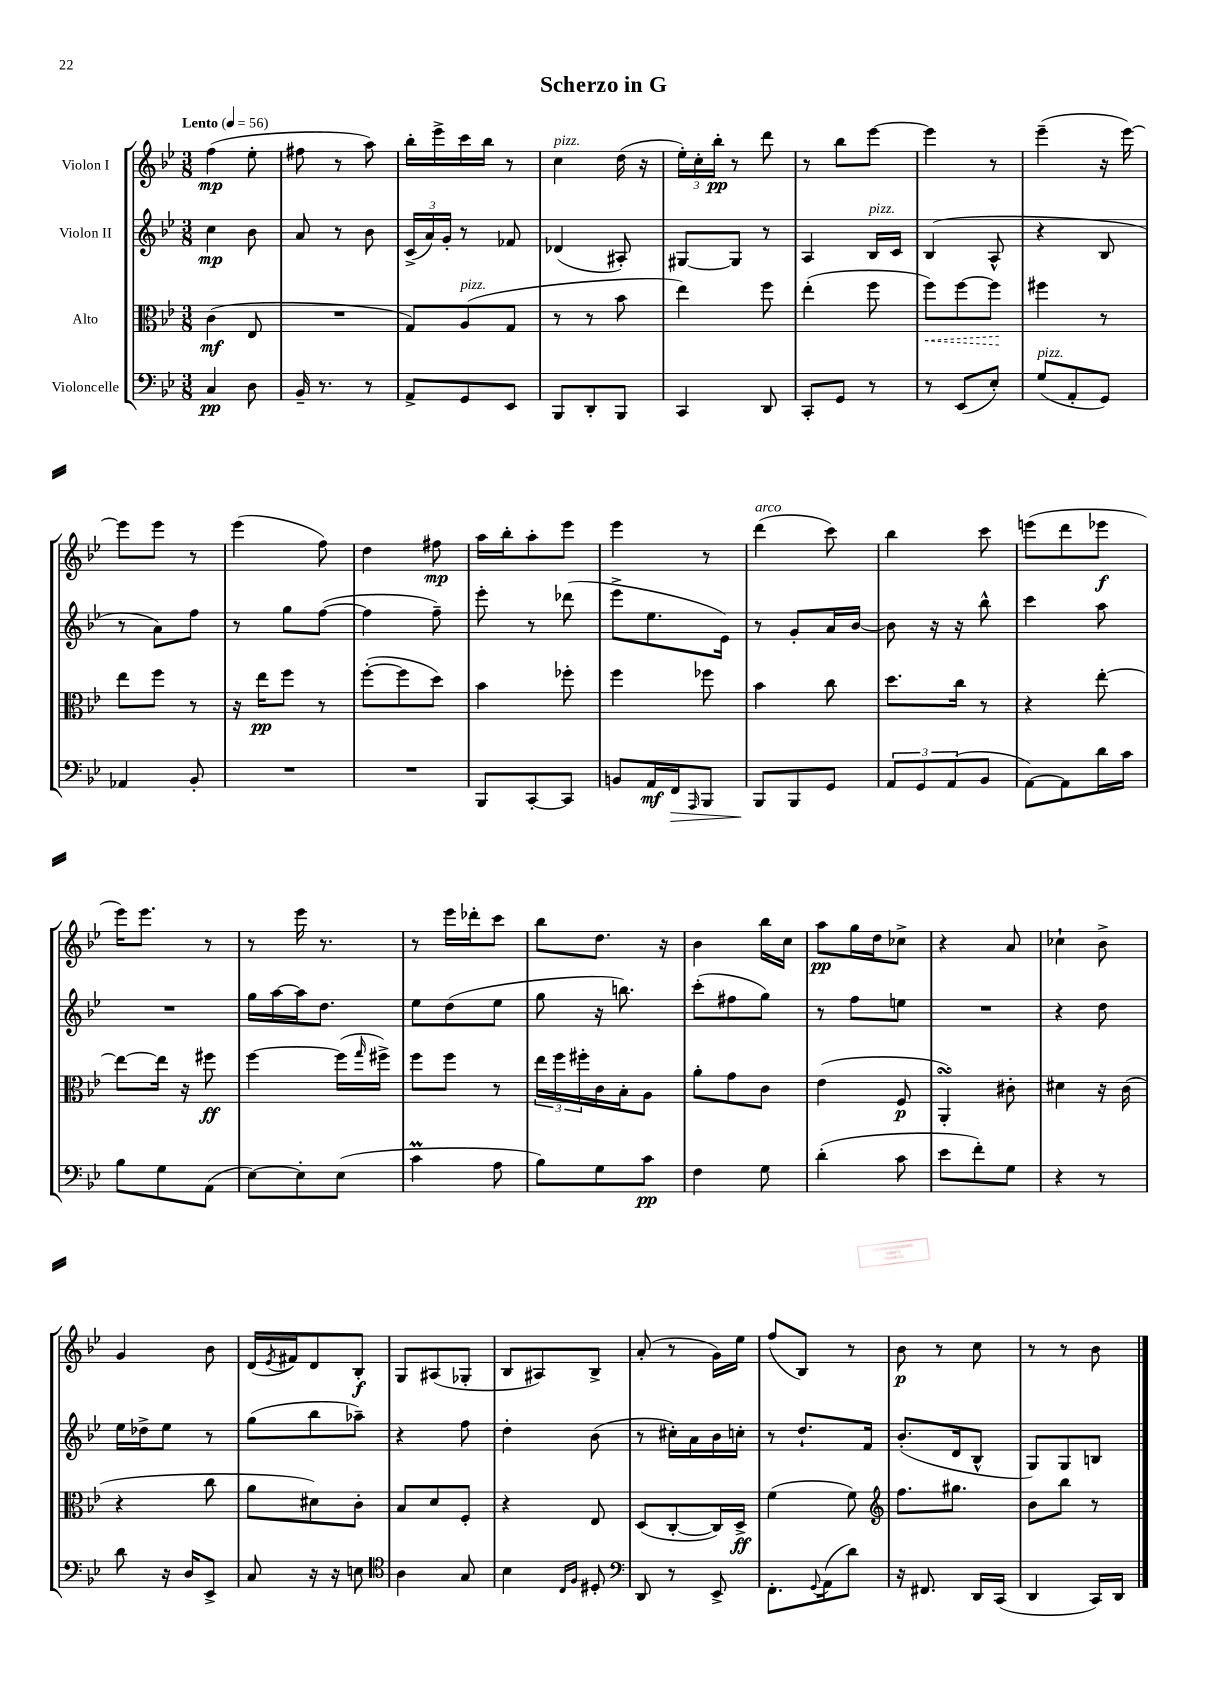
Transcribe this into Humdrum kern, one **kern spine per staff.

**kern	**dynam	**kern	**dynam	**kern	**dynam	**kern	**dynam
*part4	*part4	*part3	*part3	*part2	*part2	*part1	*part1
*staff4	*staff4	*staff3	*staff3	*staff2	*staff2	*staff1	*staff1
*I"Violoncelle	*	*I"Alto	*	*I"Violon II	*	*I"Violon I	*
*clefF4	*	*clefC3	*	*clefG2	*	*clefG2	*
*k[b-e-]	*	*k[b-e-]	*	*k[b-e-]	*	*k[b-e-]	*
*M3/8	*	*M3/8	*	*M3/8	*	*M3/8	*
*MM56	*	*MM56	*	*MM56	*	*MM56	*
=1	=1	=1	=1	=1	=1	=1	=1
!	!	!	!	!	!	!LO:TX:a:B:t=Lento	!
4C/	pp	(4c\	mf	4cc\	mp	(4ff\	mp
8D\	.	8E-/	.	8b-\	.	8ee-'\	.
=2	=2	=2	=2	=2	=2	=2	=2
16BB-~/	.	4.r	.	8a/	.	8ff#X\	.
8.r	.	.	.	.	.	.	.
.	.	.	.	8r	.	8r	.
8r	.	.	.	8b-\	.	8aa\)	.
=3	=3	=3	=3	=3	=3	=3	=3
8AA^/L	.	8G/L)	.	(24c^/LL	.	16bb-'\LL	.
.	.	.	.	24a/)	.	.	.
.	.	.	.	.	.	16eee-^\	.
.	.	.	.	24g'/JJ	.	.	.
!	!	!LO:TX:a:i:t=pizz.	!	!	!	!	!
8GG/	.	(8A/	.	8r	.	16ccc\	.
.	.	.	.	.	.	16bb-\JJ	.
8EE-/J	.	8G/J	.	8f-X/	.	8r	.
=4	=4	=4	=4	=4	=4	=4	=4
!	!	!	!	!	!	!LO:TX:a:i:t=pizz.	!
8BBB-/L	.	8r	.	(4d-X/	.	4cc\	.
8DD'/	.	8r	.	.	.	.	.
8BBB-/J	.	8b-\	.	8A#X'/)	.	(16dd\	.
.	.	.	.	.	.	16r	.
=5	=5	=5	=5	=5	=5	=5	=5
4CC/	.	4ee-\)	.	[8G#X/L	.	24ee-'\LL)	.
.	.	.	.	.	.	24cc'\	.
.	.	.	.	.	.	24bb-'\JJ	pp
.	.	.	.	8G#/J]	.	8r	.
8DD/	.	8ff\	.	8r	.	8ddd\	.
=6	=6	=6	=6	=6	=6	=6	=6
8CC'/L	.	(4ee-'\	.	4A/	.	8r	.
8GG/J	.	.	.	.	.	8bb-\L	.
!	!	!	!	!LO:TX:a:i:t=pizz.	!	!	!
8r	.	8ff\	.	16B-/LL	.	[8eee-\J	.
.	.	.	.	16c/JJ	.	.	.
=7	=7	=7	=7	=7	=7	=7	=7
!	!	!	!LO:HP:b	!	!	!	!
8r	.	8ff\L)	<	(4B-/	.	4eee-\]	.
(8EE-/L	.	[8ff\	.	.	.	.	.
8E-'/J)	.	8ff\J]	.	8A^^/	.	8r	.
.	.	.	[	.	.	.	.
=8	=8	=8	=8	=8	=8	=8	=8
!LO:TX:a:i:t=pizz.	!	!	!	!	!	!	!
(8G/L	.	4ff#X\	.	4r	.	(4eee-~\	.
8AA'/	.	.	.	.	.	.	.
8GG/J)	.	8r	.	8B-/	.	16r	.
.	.	.	.	.	.	[16eee-\)	.
!!LO:LB:g=z
=9	=9	=9	=9	=9	=9	=9	=9
4AA-X/	.	8ee-\L	.	8r	.	8eee-\L]	.
.	.	8ff\J	.	8a\L)	.	8eee-\J	.
8BB-'/	.	8r	.	8ff\J	.	8r	.
=10	=10	=10	=10	=10	=10	=10	=10
4.r	.	16r	.	8r	.	(4eee-\	.
.	.	16ee-\KL	pp	.	.	.	.
.	.	8ff\J	.	8gg\L	.	.	.
.	.	8r	.	([8ff\J	.	8ff\)	.
=11	=11	=11	=11	=11	=11	=11	=11
4.r	.	([8ff'\L	.	4ff\]	.	4dd\	.
.	.	8ff\]	.	.	.	.	.
.	.	8dd\J)	.	8ff~\)	.	8ff#X\	mp
=12	=12	=12	=12	=12	=12	=12	=12
8BBB-/L	.	4b-\	.	8eee-'\	.	16aa\LL	.
.	.	.	.	.	.	16bb-'\J	.
[8CC'/	.	.	.	8r	.	8aa'\	.
8CC/J]	.	8ff-X'\	.	(8ddd-X\	.	8eee-\J	.
=13	=13	=13	=13	=13	=13	=13	=13
8BBn/L	.	4ff\	.	8eee-^\L	.	4eee-\	.
16AA/L	mf	.	.	8.ee-\	.	.	.
!	!LO:HP:b	!	!	!	!	!	!
16FF/J	>	.	.	.	.	.	.
16qqAAA/	.	.	.	.	.	.	.
8BBB-/J	.	8ff-X\	.	.	.	8r	.
.	.	.	.	16e-\Jk)	.	.	.
=14	=14	=14	=14	=14	=14	=14	=14
!	!	!	!	!	!	!LO:TX:a:i:t=arco	!
8BBB-/L	.	4b-\	.	8r	.	(4ddd\	.
8BBB-/	]	.	.	8g'/L	.	.	.
8GG/J	.	8cc\	.	16a/L	.	8ccc\)	.
.	.	.	.	[16b-/JJ	.	.	.
=15	=15	=15	=15	=15	=15	=15	=15
12AA/L	.	8.dd\L	.	8b-\]	.	4bb-\	.
12GG/	.	.	.	.	.	.	.
.	.	.	.	16r	.	.	.
(12AA/	.	.	.	.	.	.	.
.	.	16cc\Jk	.	16r	.	.	.
8BB-/J	.	8r	.	8bb-^^\	.	8ccc\	.
=16	=16	=16	=16	=16	=16	=16	=16
[8AA\L)	.	4r	.	4ccc\	.	(8eeen\L	.
8AA\]	.	.	.	.	.	8ddd\	.
16d\L	.	[8ee-'\	.	8aa\	.	8eee-X\J	f
16c\JJ	.	.	.	.	.	.	.
!!LO:LB:g=z
=17	=17	=17	=17	=17	=17	=17	=17
8B-\L	.	8ee-\L_	.	4.r	.	16eee-\KL)	.
.	.	.	.	.	.	8.eee-\J	.
8G\	.	16ee-\Jk]	.	.	.	.	.
.	.	16r	.	.	.	.	.
(8AA\J	.	8ff#X\	ff	.	.	8r	.
=18	=18	=18	=18	=18	=18	=18	=18
[8E-\L)	.	[4ff\	.	16gg\LL	.	8r	.
.	.	.	.	[16aa\	.	.	.
8E-'\]	.	.	.	16aa\J]	.	16eee-\	.
.	.	.	.	8.dd\J	.	8.r	.
(8E-\J	.	(16ff\LL]	.	.	.	.	.
.	.	16qqgg/	.	.	.	.	.
.	.	16ff#X^\JJ)	.	.	.	.	.
=19	=19	=19	=19	=19	=19	=19	=19
4cM\	.	8ff\L	.	8ee-\L	.	8r	.
.	.	8ff\J	.	(8dd\	.	16eee-\LL	.
.	.	.	.	.	.	16ddd-X'\J	.
8A\	.	8r	.	8ee-\J	.	8ccc\J	.
=20	=20	=20	=20	=20	=20	=20	=20
8B-\L)	.	24ee-\LL	.	8gg\	.	8bb-\L	.
.	.	24ff\	.	.	.	.	.
.	.	24ff#X'\	.	.	.	.	.
8G\	.	16c\	.	16r	.	8.dd\J	.
.	.	16B-'\J	.	8.bbn\)	.	.	.
8c\J	pp	8A\J	.	.	.	.	.
.	.	.	.	.	.	16r	.
=21	=21	=21	=21	=21	=21	=21	=21
4F\	.	8a'\L	.	(8ccc'\L	.	4b-\	.
.	.	8g\	.	8ff#X\	.	.	.
8G\	.	8c\J	.	8gg\J)	.	16bb-\LL	.
.	.	.	.	.	.	16cc\JJ	.
=22	=22	=22	=22	=22	=22	=22	=22
(4d'\	.	(4e-\	.	8r	.	8aa\L	pp
.	.	.	.	8ff\L	.	16gg\L	.
.	.	.	.	.	.	16dd\J	.
8c\	.	8F/	p	8een\J	.	8cc-X^\J	.
=23	=23	=23	=23	=23	=23	=23	=23
8e-\L	.	4AAsSsS'/)	.	4.r	.	4r	.
8f'\)	.	.	.	.	.	.	.
8G\J	.	8c#X'\	.	.	.	8a/	.
=24	=24	=24	=24	=24	=24	=24	=24
4r	.	4d#X\	.	4r	.	4cc-X`\	.
8r	.	16r	.	8dd\	.	8b-^\	.
.	.	(16c\	.	.	.	.	.
!!LO:LB:g=z
=25	=25	=25	=25	=25	=25	=25	=25
8d\	.	4r	.	16ee-\LL	.	4g/	.
.	.	.	.	16dd-X^\J	.	.	.
16r	.	.	.	8ee-\J	.	.	.
16D/KL	.	.	.	.	.	.	.
8EE-^/J	.	8cc\	.	8r	.	8b-\	.
=26	=26	=26	=26	=26	=26	=26	=26
8C/	.	8a\L	.	(8gg\L	.	(16d/LL	.
.	.	.	.	.	.	8qe-/	.
.	.	.	.	.	.	16f#X/J)	.
16r	.	8d#X\)	.	8bb-\	.	8d/	.
16r	.	.	.	.	.	.	.
8En\	.	8c'\J	.	8aa-X~\J)	.	8B-'/J	f
=27	=27	=27	=27	=27	=27	=27	=27
*clefC4	*	*	*	*	*	*	*
4A\	.	8B-/L	.	4r	.	8G/L	.
.	.	8d/	.	.	.	(8A#X/	.
8G/	.	8F'/J	.	8ff\	.	8G-X'/J	.
=28	=28	=28	=28	=28	=28	=28	=28
4B-\	.	4r	.	4dd'\	.	8B-/L	.
.	.	.	.	.	.	8A#X/)	.
16qqC/LL	.	.	.	.	.	.	.
16qqF/JJ	.	.	.	.	.	.	.
8D#X'/	.	8E-/	.	(8b-\	.	8B-^/J	.
=29	=29	=29	=29	=29	=29	=29	=29
*clefF4	*	*	*	*	*	*	*
8DD/	.	(8D/L	.	8r	.	(8a'/	.
8r	.	[8C'/	.	16cc#X'\LL)	.	8r	.
.	.	.	.	16a\	.	.	.
8EE-^/	.	16C/L])	.	16b-\	.	16g\LL)	.
.	.	16D^/JJ	ff	16ccn'\JJ	.	16ee-\JJ	.
=30	=30	=30	=30	=30	=30	=30	=30
8.FF'\L	.	(4f\	.	8r	.	(8ff/L	.
.	.	.	.	8.dd`/L	.	8B-/J)	.
8qqGG/	.	.	.	.	.	.	.
(16AA\k	.	.	.	.	.	.	.
8d\J)	.	8f\)	.	.	.	8r	.
.	.	.	.	16f/Jk	.	.	.
=31	=31	=31	=31	=31	=31	=31	=31
*	*	*clefG2	*	*	*	*	*
16r	.	8.ff\L	.	(8.b-'/L	.	8b-\	p
8.FF#X/	.	.	.	.	.	.	.
.	.	.	.	.	.	8r	.
.	.	8.gg#X\J	.	16d/k	.	.	.
16DD/LL	.	.	.	8B-^^/J	.	8cc\	.
(16CC/JJ	.	.	.	.	.	.	.
=32	=32	=32	=32	=32	=32	=32	=32
4DD/	.	8b-\L	.	8G/L)	.	8r	.
.	.	8bb-\J	.	8G/	.	8r	.
16CC/LL)	.	8r	.	8Bn/J	.	8b-\	.
16DD/JJ	.	.	.	.	.	.	.
==	==	==	==	==	==	==	==
*-	*-	*-	*-	*-	*-	*-	*-
